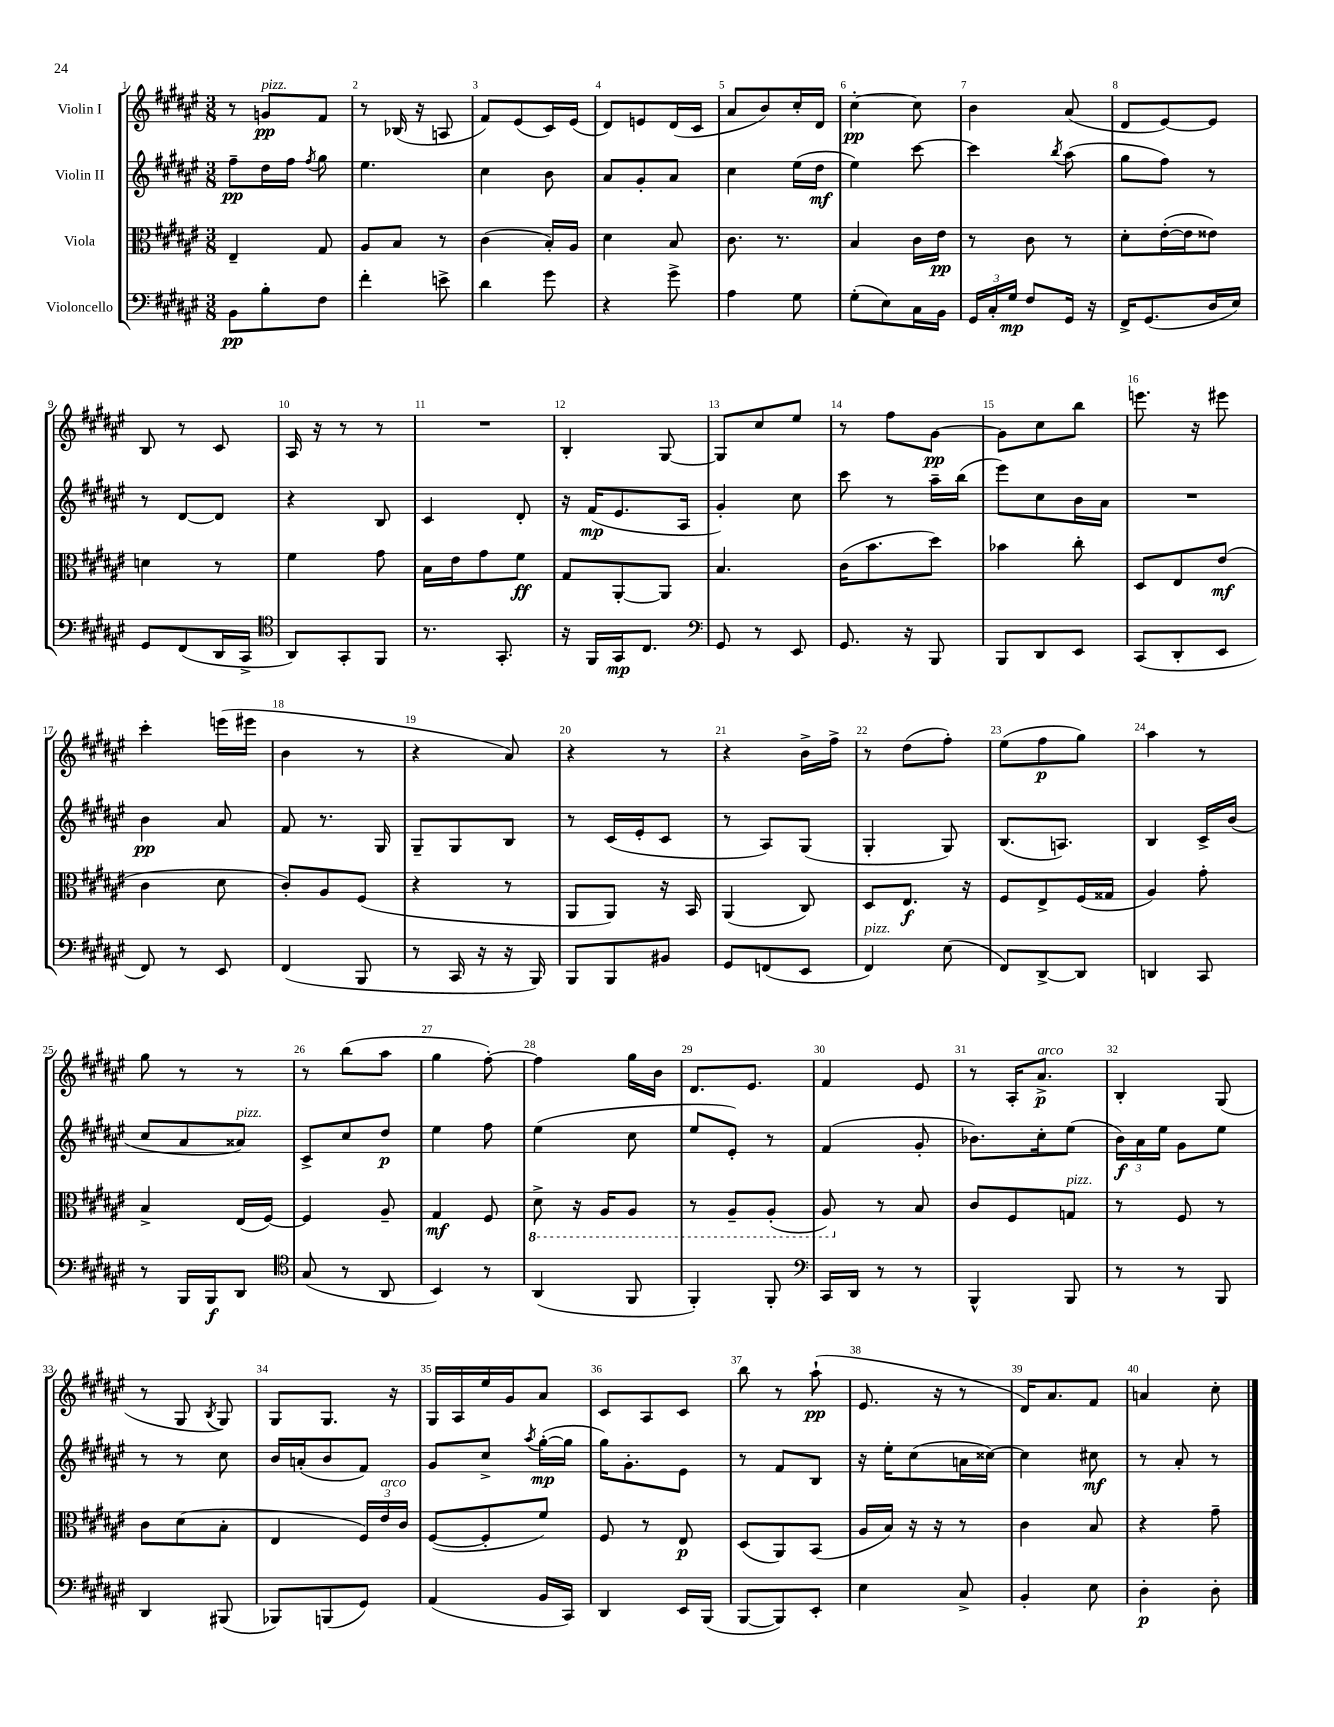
<<
\new StaffGroup <<
\new Staff = "s0" \with { instrumentName = "Violin I" } {
    \clef treble \key fis \major \numericTimeSignature \time 3/8
    \autoBeamOff r8 g'8[\pp^\markup { \italic "pizz." } fis'8] |
    r8 bes16( r16 a8 |
    fis'8[) eis'8( cis'16) eis'16]( |
    dis'8[) e'8 dis'16( cis'16] |
    ais'8[ b'8) cis''16-. dis'16] |
    cis''4~-.\pp cis''8 |
    b'4 ais'8( |
    dis'8[ eis'8~) eis'8] |
    b8 r8 cis'8 |
    ais16 r16 r8 r8 |
    R4. |
    b4-. gis8~ |
    gis8[ cis''8 eis''8] |
    r8 fis''8[ gis'8]~\pp |
    gis'8[ cis''8 b''8] |
    e'''8. r16 eis'''8 |
    cis'''4-. e'''16[( eis'''16] |
    b'4 r8 |
    r4 ais'8) |
    r4 r8 |
    r4 b'16[-> fis''16]-> |
    r8 dis''8[( fis''8]-.) |
    eis''8[( fis''8\p gis''8]) |
    ais''4 r8 |
    gis''8 r8 r8 |
    r8 b''8[( ais''8] |
    gis''4 fis''8~-.) |
    fis''4 gis''16[ b'16] |
    dis'8.[ eis'8.] |
    fis'4 eis'8 |
    r8 ais16[-. ais'8.]->\p^\markup { \italic "arco" } |
    b4-. gis8( |
    r8 gis8 \acciaccatura { b8 } gis8) |
    gis8[ gis8.] r16 |
    gis16[ ais16 eis''16 gis'16 ais'8] |
    cis'8[ ais8 cis'8] |
    b''8 r8 ais''8-!\pp( |
    eis'8. r16 r8 |
    dis'16[) ais'8. fis'8] |
    a'4 cis''8-. \bar "|." |
}
\new Staff = "s1" \with { instrumentName = "Violin II" } {
    \clef treble \key fis \major \numericTimeSignature \time 3/8
    \autoBeamOff fis''8[--\pp dis''16 fis''16] \acciaccatura { fis''8 } gis''8 |
    eis''4. |
    cis''4 b'8 |
    ais'8[ gis'8-. ais'8] |
    cis''4 eis''16[( dis''16]\mf |
    eis''4) cis'''8~ |
    cis'''4 \acciaccatura { b''8 } ais''8( |
    gis''8[ fis''8]) r8 |
    r8 dis'8[~ dis'8] |
    r4 b8 |
    cis'4 dis'8-. |
    r16 fis'16[\mp( eis'8. ais16] |
    gis'4-.) cis''8 |
    cis'''8 r8 ais''16[-- b''16]( |
    eis'''8[) cis''8 b'16 ais'16] |
    R4. |
    b'4\pp ais'8 |
    fis'8 r8. gis16 |
    gis8[-- gis8 b8] |
    r8 cis'16[( eis'16-. cis'8] |
    r8 ais8[) gis8]( |
    gis4-. gis8) |
    b8.[( a8.]) |
    b4 cis'16[-> b'16]( |
    cis''8[ ais'8 aisis'8]^\markup { \italic "pizz." }) |
    cis'8[-> cis''8 dis''8]\p |
    eis''4 fis''8 |
    eis''4( cis''8 |
    eis''8[ eis'8]-.) r8 |
    fis'4( gis'8-. |
    bes'8.[) cis''16-. eis''8]( |
    \tuplet 3/2 { b'16[\f) ais'16 eis''16] } gis'8[ eis''8] |
    r8 r8 cis''8 |
    b'16[ a'16-.( b'8 fis'8]) |
    gis'8[ cis''8]-> \acciaccatura { ais''8 } gis''16[~-.\mp( gis''16] |
    gis''16[) gis'8.-. eis'8] |
    r8 fis'8[ b8] |
    r16 eis''16[-. cis''8( a'16 cisis''16]~) |
    cisis''4 cis''8\mf |
    r8 ais'8-. r8 \bar "|." |
}
\new Staff = "s2" \with { instrumentName = "Viola" } {
    \clef alto \key fis \major \numericTimeSignature \time 3/8
    \autoBeamOff eis4-- gis8 |
    ais8[ b8] r8 |
    cis'4( b16[-.) ais16] |
    dis'4 b8 |
    cis'8. r8. |
    b4 cis'16[ eis'16]\pp |
    r8 cis'8 r8 |
    dis'8[-. eis'16~-.( eis'16 eisis'8]) |
    d'4 r8 |
    fis'4 gis'8 |
    b16[ eis'16 gis'8 fis'8]\ff |
    gis8[ ais,8~-. ais,8] |
    b4. |
    cis'16[( b'8. dis''8]) |
    bes'4 cis''8-. |
    dis8[ eis8 eis'8]\mf( |
    cis'4 dis'8 |
    cis'8[-.) ais8 fis8]( |
    r4 r8 |
    ais,8[ ais,8]) r16 b,16 |
    ais,4( cis8) |
    dis8[ eis8.]\f r16 |
    fis8[ eis8-> fis16( gisis16] |
    ais4) gis'8-. |
    b4-> eis16[( fis16]~) |
    fis4 ais8-- |
    gis4\mf fis8 |
    \ottava #-1 dis8-> r16 ais,16[ ais,8] |
    r8 ais,8[-- ais,8]-.( |
    ais,8) \ottava #0 r8 b8 |
    cis'8[ fis8 g8]^\markup { \italic "pizz." } |
    r8 fis8 r8 |
    cis'8[ dis'8( b8]-. |
    eis4 \tuplet 3/2 { fis16[) eis'16^\markup { \italic "arco" } cis'16] } |
    fis8[~( fis8-. fis'8]) |
    fis8 r8 eis8\p |
    dis8[( ais,8) b,8]( |
    ais16[ b16]) r16 r16 r8 |
    cis'4 b8 |
    r4 gis'8-- \bar "|." |
}
\new Staff = "s3" \with { instrumentName = "Violoncello" } {
    \clef bass \key fis \major \numericTimeSignature \time 3/8
    \autoBeamOff b,8[\pp b8-. fis8] |
    fis'4-. e'8-> |
    dis'4 gis'8 |
    r4 gis'8-> |
    ais4 gis8 |
    gis8[-.( eis8) cis16 b,16] |
    \tuplet 3/2 { gis,16[ cis16-. gis16]\mp } fis8[ gis,16] r16 |
    fis,16[-> gis,8.( dis16 eis16]) |
    gis,8[ fis,8( dis,16 cis,16]-> |
    \clef tenor ais,8[) gis,8-. fis,8] |
    r8. gis,8.-. |
    r16 fis,16[ gis,16\mp cis8.] |
    \clef bass gis,8 r8 eis,8 |
    gis,8. r16 b,,8 |
    b,,8[ dis,8 eis,8] |
    cis,8[( dis,8-. eis,8] |
    fis,8) r8 eis,8 |
    fis,4( b,,8 |
    r8 cis,16 r16 r16 b,,16) |
    b,,8[ b,,8 bis,8] |
    gis,8[ f,8( eis,8] |
    fis,4^\markup { \italic "pizz." }) eis8( |
    fis,8[) dis,8~-> dis,8] |
    d,4 cis,8 |
    r8 b,,16[ b,,16\f dis,8] |
    \clef tenor gis8( r8 ais,8 |
    b,4) r8 |
    ais,4( fis,8 |
    fis,4-.) fis,8-. |
    \clef bass cis,16[ dis,16] r8 r8 |
    b,,4-^ b,,8 |
    r8 r8 b,,8 |
    dis,4 bis,,8( |
    bes,,8[) b,,8( gis,8]) |
    ais,4( b,16[ cis,16]) |
    dis,4 eis,16[ b,,16]( |
    b,,8[~ b,,8) eis,8]-. |
    eis4 cis8-> |
    b,4-. eis8 |
    dis4-.\p dis8-. \bar "|." |
}
>>
>>
\layout { \context { \Score \override BarNumber.break-visibility = ##(#f #t #t) barNumberVisibility = #all-bar-numbers-visible } }
